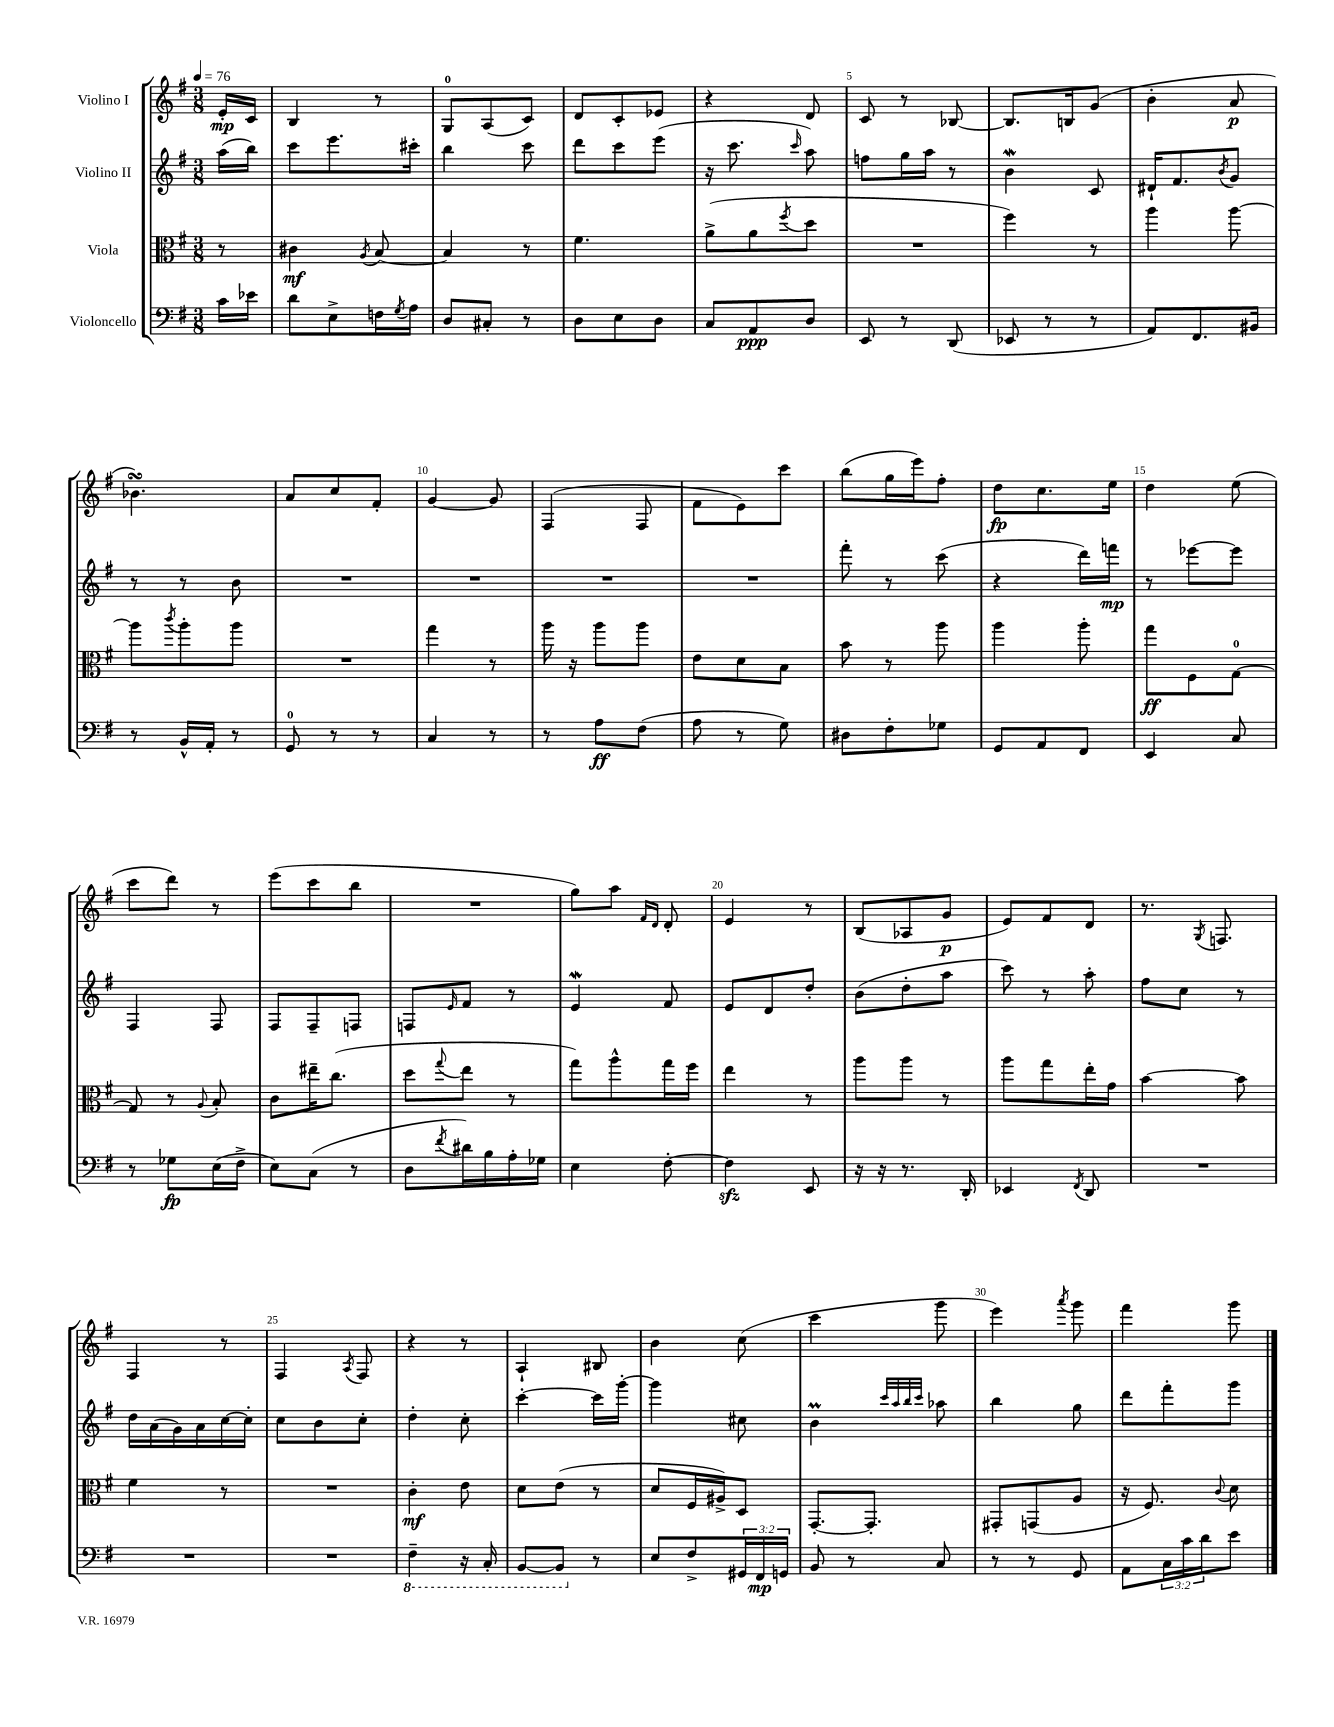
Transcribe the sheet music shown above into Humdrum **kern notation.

**kern	**dynam	**kern	**dynam	**kern	**dynam	**kern	**dynam
*part4	*part4	*part3	*part3	*part2	*part2	*part1	*part1
*staff4	*staff4	*staff3	*staff3	*staff2	*staff2	*staff1	*staff1
*I"Violoncello	*	*I"Viola	*	*I"Violino II	*	*I"Violino I	*
*clefF4	*	*clefC3	*	*clefG2	*	*clefG2	*
*k[f#]	*	*k[f#]	*	*k[f#]	*	*k[f#]	*
*M3/8	*	*M3/8	*	*M3/8	*	*M3/8	*
*MM76	*	*MM76	*	*MM76	*	*MM76	*
=	=	=	=	=	=	=	=
16c\LL	.	8r	.	(16aa\LL	.	16e'/LL	mp
16e-X\JJ	.	.	.	16bb\JJ)	.	16c/JJ	.
=1	=1	=1	=1	=1	=1	=1	=1
8d\L	.	4c#X\	mf	8ccc\L	.	4B/	.
8E^\	.	.	.	8.eee\	.	.	.
.	.	8qA/	.	.	.	.	.
16Fn\L	.	[8B/	.	.	.	8r	.
8qG/	.	.	.	.	.	.	.
16A\JJ	.	.	.	16ccc#X'\Jk	.	.	.
=2	=2	=2	=2	=2	=2	=2	=2
8D/L	.	4B/]	.	4bb\	.	8G/L	.
8C#X'/J	.	.	.	.	.	(8A/	.
8r	.	8r	.	8ccc\	.	8c/J)	.
=3	=3	=3	=3	=3	=3	=3	=3
8D\L	.	4.f#\	.	8ddd\L	.	8d/L	.
8E\	.	.	.	8ccc\	.	8c'/	.
8D\J	.	.	.	(8eee\J	.	8e-X/J	.
=4	=4	=4	=4	=4	=4	=4	=4
8C/L	.	(8a^\L	.	16r	.	4r	.
.	.	.	.	8.ccc\	.	.	.
8AA/	ppp	8a\	.	.	.	.	.
.	.	8qff#/	.	16qqccc/	.	.	.
8D/J	.	8dd\J	.	8aa\)	.	8d/	.
=5	=5	=5	=5	=5	=5	=5	=5
8EE/	.	4.r	.	8ffn\L	.	8c/	.
8r	.	.	.	16gg\L	.	8r	.
.	.	.	.	16aa\JJ	.	.	.
(8DD/	.	.	.	8r	.	[8B-X/	.
=6	=6	=6	=6	=6	=6	=6	=6
8EE-X/	.	4ff#\)	.	4bW\	.	8.B-/L]	.
8r	.	.	.	.	.	.	.
.	.	.	.	.	.	16Bn/k	.
8r	.	8r	.	8c/	.	(8g/J	.
=7	=7	=7	=7	=7	=7	=7	=7
8AA/L)	.	4aa\	.	16d#X`/KL	.	4b'\	.
.	.	.	.	8.f#/	.	.	.
8.FF#/	.	.	.	.	.	.	.
.	.	.	.	8qb/	.	.	.
.	.	[8aa\	.	8g/J	.	8a/	p
16BB#X/Jk	.	.	.	.	.	.	.
!!LO:LB:g=z
=8	=8	=8	=8	=8	=8	=8	=8
8r	.	8aa\L]	.	8r	.	4.b-XsSSs\)	.
.	.	8qccc/	.	.	.	.	.
16BB^^/LL	.	8aa'\	.	8r	.	.	.
16AA'/JJ	.	.	.	.	.	.	.
8r	.	8aa\J	.	8b\	.	.	.
=9	=9	=9	=9	=9	=9	=9	=9
8GG/	.	4.r	.	4.r	.	8a/L	.
8r	.	.	.	.	.	8cc/	.
8r	.	.	.	.	.	8f#'/J	.
=10	=10	=10	=10	=10	=10	=10	=10
4C/	.	4gg\	.	4.r	.	[4g/	.
8r	.	8r	.	.	.	8g/]	.
=11	=11	=11	=11	=11	=11	=11	=11
8r	.	16aa\	.	4.r	.	(4F#/	.
.	.	16r	.	.	.	.	.
8A\L	ff	8aa\L	.	.	.	.	.
(8F#\J	.	8aa\J	.	.	.	8F#/	.
=12	=12	=12	=12	=12	=12	=12	=12
8A\	.	8e\L	.	4.r	.	8f#\L	.
8r	.	8d\	.	.	.	8e\)	.
8G\)	.	8B\J	.	.	.	8ccc\J	.
=13	=13	=13	=13	=13	=13	=13	=13
8D#X\L	.	8b\	.	8fff#'\	.	(8bb\L	.
8F#'\	.	8r	.	8r	.	16gg\L	.
.	.	.	.	.	.	16eee\J)	.
8G-X\J	.	8aa\	.	(8ccc\	.	8ff#'\J	.
=14	=14	=14	=14	=14	=14	=14	=14
8GG/L	.	4aa\	.	4r	.	8dd\L	fp
8AA/	.	.	.	.	.	8.cc\	.
8FF#/J	.	8aa'\	.	16ddd\LL)	.	.	.
.	.	.	.	16fffn\JJ	mp	16ee\Jk	.
=15	=15	=15	=15	=15	=15	=15	=15
4EE/	.	8gg\L	ff	8r	.	4dd\	.
.	.	8F#\	.	[8eee-X\L	.	.	.
8C/	.	[8G\J	.	8eee-\J]	.	(8ee\	.
!!LO:LB:g=z
=16	=16	=16	=16	=16	=16	=16	=16
8r	.	8G/]	.	4F#/	.	8ccc\L	.
8G-X\L	fp	8r	.	.	.	8ddd\J)	.
.	.	8qqA/	.	.	.	.	.
(16E\L	.	8B'/	.	8F#/	.	8r	.
16F#^\JJ	.	.	.	.	.	.	.
=17	=17	=17	=17	=17	=17	=17	=17
8E\L)	.	8c\L	.	8F#/L	.	(8eee\L	.
(8C\J	.	16ee#X~\K	.	8F#~/	.	8ccc\	.
.	.	(8.cc\J	.	.	.	.	.
8r	.	.	.	8Fn/J	.	8bb\J	.
=18	=18	=18	=18	=18	=18	=18	=18
8D\L	.	8dd\L	.	8Fn/L	.	4.r	.
8qf#/	.	8qqgg/	.	16qqe/	.	.	.
16d#X\L)	.	8ee\J	.	8f#/J	.	.	.
16B\	.	.	.	.	.	.	.
16A'\	.	8r	.	8r	.	.	.
16G-X\JJ	.	.	.	.	.	.	.
=19	=19	=19	=19	=19	=19	=19	=19
4E\	.	8gg\L)	.	4eW/	.	8gg\L)	.
.	.	8aa^^\	.	.	.	8aa\J	.
.	.	.	.	.	.	16qqf#/LL	.
.	.	.	.	.	.	16qqd/JJ	.
[8F#'\	.	16gg\L	.	8f#/	.	8d'/	.
.	.	16ff#\JJ	.	.	.	.	.
=20	=20	=20	=20	=20	=20	=20	=20
4F#zz\]	.	4ee\	.	8e/L	.	4e/	.
.	.	.	.	8d/	.	.	.
8EE/	.	8r	.	8dd'/J	.	8r	.
=21	=21	=21	=21	=21	=21	=21	=21
16r	.	8aa\L	.	(8b\L	.	(8B/L	.
16r	.	.	.	.	.	.	.
8.r	.	8aa\J	.	8dd'\	.	8A-X/	.
.	.	8r	.	8aa\J	.	8g/J	p
16DD'/	.	.	.	.	.	.	.
=22	=22	=22	=22	=22	=22	=22	=22
4EE-X/	.	8aa\L	.	8ccc\)	.	8e/L)	.
.	.	8gg\	.	8r	.	8f#/	.
8qFF#/	.	.	.	.	.	.	.
8DD/	.	16ee'\L	.	8aa'\	.	8d/J	.
.	.	16g\JJ	.	.	.	.	.
=23	=23	=23	=23	=23	=23	=23	=23
4.r	.	[4b\	.	8ff#\L	.	8.r	.
.	.	.	.	8cc\J	.	.	.
.	.	.	.	.	.	8qG/	.
.	.	.	.	.	.	8.Fn/	.
.	.	8b\]	.	8r	.	.	.
!!LO:LB:g=z
=24	=24	=24	=24	=24	=24	=24	=24
4.r	.	4f#\	.	16dd\LL	.	4F#/	.
.	.	.	.	(16a\	.	.	.
.	.	.	.	16g\)	.	.	.
.	.	.	.	16a\	.	.	.
.	.	8r	.	[16cc\	.	8r	.
.	.	.	.	16cc'\JJ]	.	.	.
=25	=25	=25	=25	=25	=25	=25	=25
4.r	.	4.r	.	8cc\L	.	4F#/	.
.	.	.	.	8b\	.	.	.
.	.	.	.	.	.	8qA/	.
.	.	.	.	8cc'\J	.	8F#/	.
=26	=26	=26	=26	=26	=26	=26	=26
*8ba	*	*	*	*	*	*	*
4FF#~\	.	4c'\	mf	4dd'\	.	4r	.
16r	.	8e\	.	8cc'\	.	8r	.
16CC'/	.	.	.	.	.	.	.
=27	=27	=27	=27	=27	=27	=27	=27
[8BBB/L	.	8d\L	.	[4ccc'\	.	4A`/	.
8BBB/J]	.	(8e\J	.	.	.	.	.
*X8ba	*	*	*	*	*	*	*
8r	.	8r	.	16ccc\LL]	.	8B#X/	.
.	.	.	.	[16ggg'\JJ	.	.	.
=28	=28	=28	=28	=28	=28	=28	=28
8E/L	.	8d/L	.	4ggg\]	.	4b\	.
8F#^/	.	16F#/L	.	.	.	.	.
.	.	16A#X^/J)	.	.	.	.	.
24GG#X/L	.	8D/J	.	8cc#X\	.	(8cc\	.
24FF#/	mp	.	.	.	.	.	.
24GGn/JJ	.	.	.	.	.	.	.
=29	=29	=29	=29	=29	=29	=29	=29
8BB/	.	[8.GG'/L	.	4bm\	.	4ccc\	.
8r	.	.	.	.	.	.	.
.	.	8.GG'/J]	.	.	.	.	.
.	.	.	.	32qqccc/LLL	.	.	.
.	.	.	.	32qqaa/	.	.	.
.	.	.	.	32qqbb/	.	.	.
.	.	.	.	32qqccc/JJJ	.	.	.
8C/	.	.	.	8aa-X\	.	8ggg\	.
=30	=30	=30	=30	=30	=30	=30	=30
8r	.	8GG#X'/L	.	4bb\	.	4eee\)	.
8r	.	(8GGn/	.	.	.	.	.
.	.	.	.	.	.	8qaaa/	.
8GG/	.	8A/J	.	8gg\	.	8ggg\	.
=31	=31	=31	=31	=31	=31	=31	=31
8AA\L	.	16r	.	8ddd\L	.	4fff#\	.
.	.	8.F#/)	.	.	.	.	.
24C\L	.	.	.	8fff#'\	.	.	.
24c\	.	.	.	.	.	.	.
24d\J	.	.	.	.	.	.	.
.	.	8qqc/	.	.	.	.	.
8e\J	.	8d\	.	8ggg\J	.	8ggg\	.
==	==	==	==	==	==	==	==
*-	*-	*-	*-	*-	*-	*-	*-
